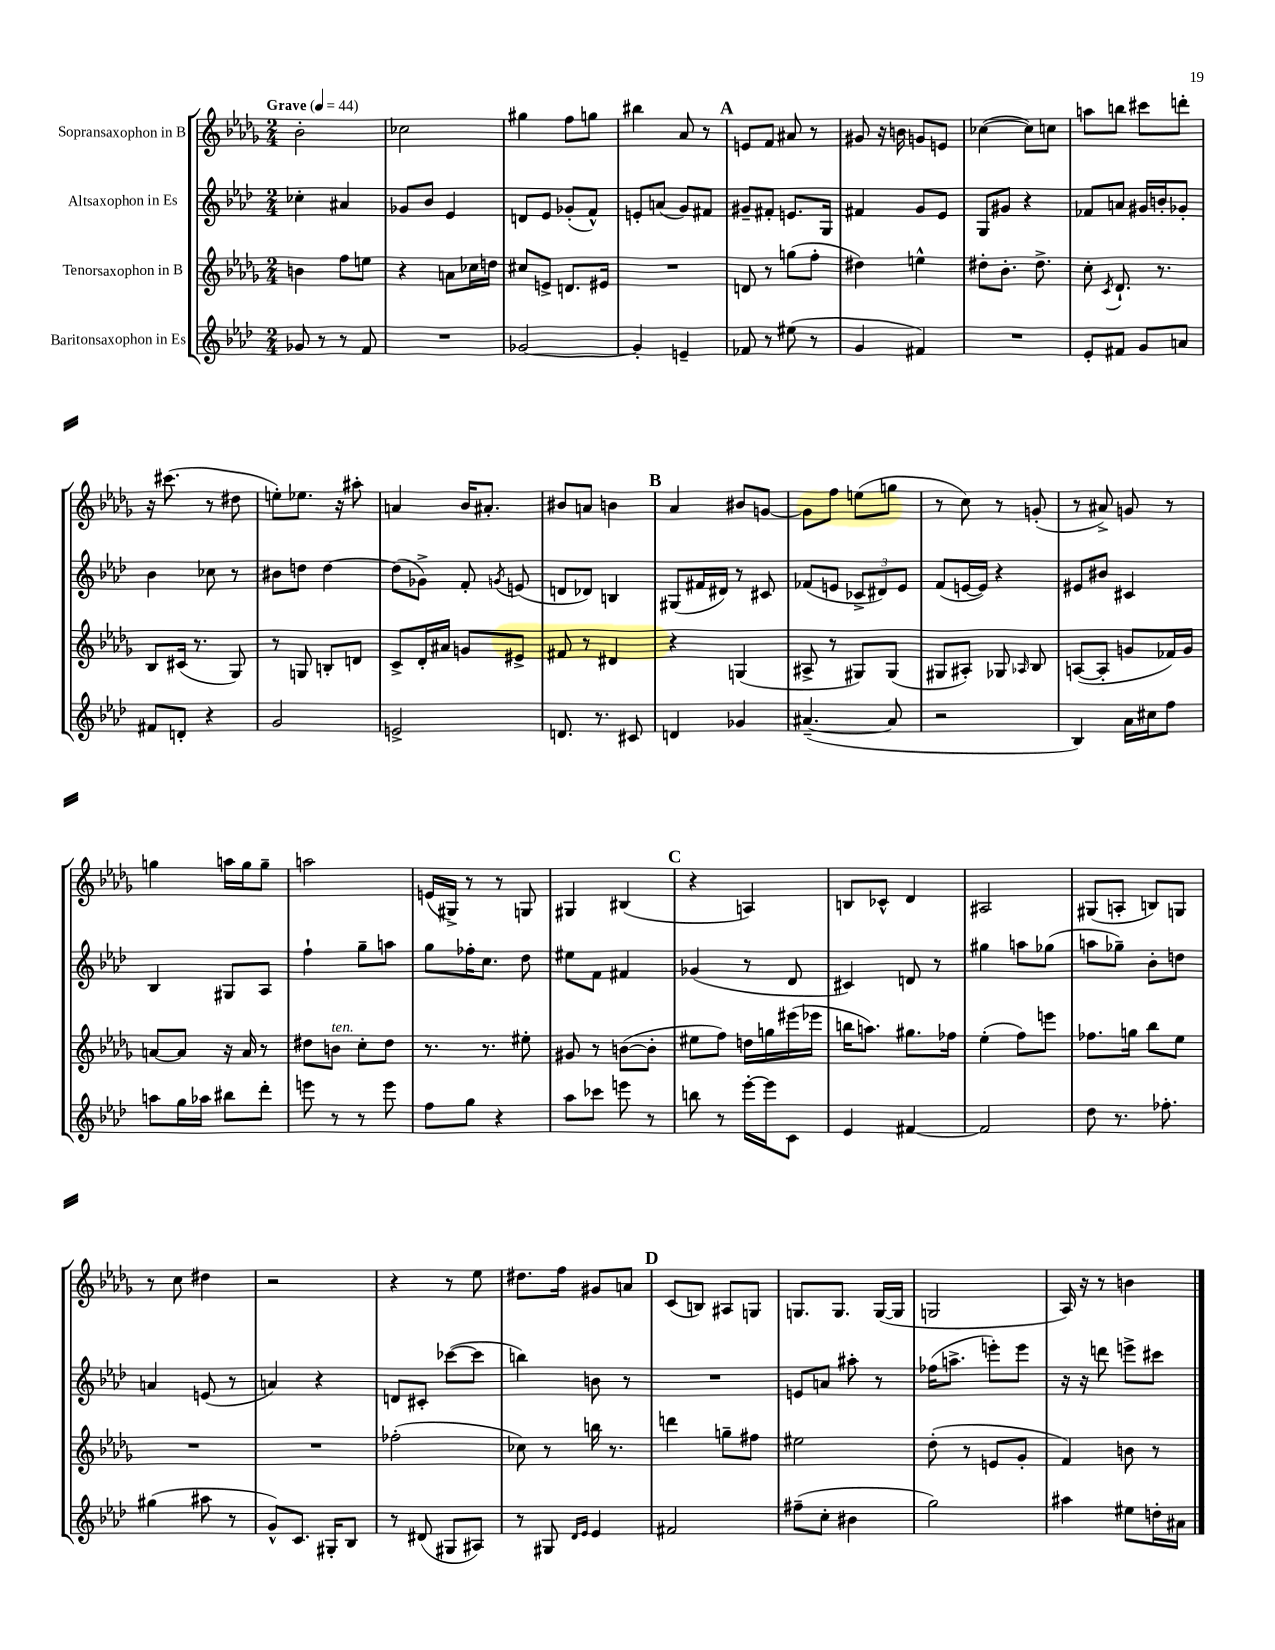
<<
\new StaffGroup <<
\new Staff = "s0" \with { instrumentName = "Sopransaxophon in B" } {
    \clef treble \key des \major \numericTimeSignature \time 2/4 \tempo "Grave" 4 = 44
    \autoBeamOff bes'2-. |
    ces''2 |
    gis''4 f''8[ g''8] |
    bis''4 aes'8 r8 |
    \mark \markup { \bold "A" } e'8[ f'8] ais'8 r8 |
    gis'8 r16 b'16 g'8[ e'8] |
    ces''4~( ces''8[) c''8] |
    a''8[ b''8] cis'''8[ d'''8]-. |
    r16 cis'''8.( r8 dis''8 |
    e''8[-.) ees''8.] r16 ais''8-. |
    a'4 bes'16[ ais'8.]-. |
    bis'8[ a'8] b'4 |
    \mark \markup { \bold "B" } aes'4 bis'8[ g'8]~ |
    g'8[ f''8] e''8[( g''8] |
    r8 c''8) r8 g'8-.( |
    r8 ais'8->) g'8 r8 |
    g''4 a''16[ g''16 g''8]-- |
    a''2 |
    e'16[( gis16]->) r8 r8 g8 |
    gis4 bis4( |
    \mark \markup { \bold "C" } r4 a4) |
    b8[ ces'8]-^ des'4 |
    ais2 |
    gis8[( a8]-. b8[) g8] |
    r8 c''8 dis''4 |
    r2 |
    r4 r8 ees''8 |
    dis''8.[ f''16] gis'8[ a'8] |
    \mark \markup { \bold "D" } c'8[( b8]) ais8[ g8] |
    g8.[ g8.] g16[~( g16] |
    g2 |
    aes16) r16 r8 b'4 \bar "|." |
}
\new Staff = "s1" \with { instrumentName = "Altsaxophon in Es" } {
    \clef treble \key aes \major \numericTimeSignature \time 2/4
    \autoBeamOff ces''4-. ais'4 |
    ges'8[ bes'8] ees'4 |
    d'8[ ees'8] ges'8[-.( f'8]-^) |
    e'8[-. a'8]( g'8[) fis'8] |
    \mark \markup { \bold "A" } gis'8[-- fis'8]-. e'8.[ g16] |
    fis'4 g'8[ ees'8] |
    g8[ gis'8] r4 |
    fes'8[ a'8] gis'16[ b'16-. ges'8]-. |
    bes'4 ces''8 r8 |
    bis'8[ d''8] d''4~ |
    d''8[( ges'8]->) f'8-. \acciaccatura { g'8 } e'8( |
    d'8[ des'8]) b4 |
    \mark \markup { \bold "B" } gis8[( fis'16 dis'16]) r8 cis'8 |
    fes'8[( e'8] \tuplet 3/2 { ces'8[-> dis'8) e'8] } |
    f'8[( e'16~ e'16]) r4 |
    eis'8[ bis'8] cis'4 |
    bes4 gis8[ aes8] |
    f''4-! g''8[-- a''8] |
    g''8[ fes''16-. c''8.] des''8 |
    eis''8[ f'8] fis'4 |
    \mark \markup { \bold "C" } ges'4( r8 des'8 |
    cis'4) d'8 r8 |
    gis''4 a''8[ ges''8]( |
    a''8[ ges''8]--) bes'8[-. d''8] |
    a'4 e'8( r8 |
    a'4) r4 |
    d'8[ cis'8]-. ces'''8[~( ces'''8] |
    b''4) b'8 r8 |
    \mark \markup { \bold "D" } R2 |
    e'8[ a'8] ais''8-. r8 |
    fes''16[( a''8.]-> e'''8[-.) e'''8] |
    r16 r16 d'''8 e'''8[-> cis'''8] \bar "|." |
}
\new Staff = "s2" \with { instrumentName = "Tenorsaxophon in B" } {
    \clef treble \key des \major \numericTimeSignature \time 2/4
    \autoBeamOff b'4 f''8[ e''8] |
    r4 a'8[ ces''16 d''16] |
    cis''8[ e'8]-> d'8.[ eis'16] |
    R2 |
    \mark \markup { \bold "A" } d'8 r8 g''8[( f''8]-. |
    dis''4) e''4-^ |
    dis''8[-. bes'8.]-. dis''8.-> |
    c''8-. \acciaccatura { c'8 } des'8.-! r8. |
    bes8[ cis'16]( r8. ges8) |
    r8 g8 b8[-. d'8] |
    c'8[-> des'16-. ais'16] g'8[ eis'8]-> |
    fis'8 r8 dis'4 |
    \mark \markup { \bold "B" } r4 g4( |
    ais8-> r8 gis8[) gis8]( |
    gis8[ ais8]-.) ges8 \grace { aes16 } bes8 |
    a8[~( a8]-. g'8[ fes'16) g'16] |
    a'8[~ a'8] r16 a'16 r8 |
    dis''8[ b'8]^\markup { \italic "ten." } c''8[-. dis''8] |
    r8. r8. eis''8-. |
    gis'8 r8 b'8[~( b'8]-. |
    \mark \markup { \bold "C" } eis''8[ f''8]) d''16[ g''16 eis'''16( ees'''16] |
    b''16[ a''8.]) gis''8.[ fes''16] |
    ees''4-.( f''8[) e'''8] |
    fes''8.[ g''16] bes''8[ ees''8] |
    R2 |
    R2 |
    fes''2-.( |
    ces''8) r8 b''16 r8. |
    \mark \markup { \bold "D" } d'''4 g''8[-- fis''8] |
    eis''2 |
    des''8-.( r8 e'8[ ges'8]-. |
    f'4) b'8 r8 \bar "|." |
}
\new Staff = "s3" \with { instrumentName = "Baritonsaxophon in Es" } {
    \clef treble \key aes \major \numericTimeSignature \time 2/4
    \autoBeamOff ges'8 r8 r8 f'8 |
    R2 |
    ges'2~ |
    ges'4-. e'4-- |
    \mark \markup { \bold "A" } fes'8 r8 eis''8( r8 |
    g'4 fis'4) |
    R2 |
    ees'8[-. fis'8] g'8[ a'8] |
    fis'8[ d'8]-. r4 |
    g'2 |
    e'2-> |
    d'8. r8. cis'8 |
    \mark \markup { \bold "B" } d'4 ges'4 |
    ais'4.~--( ais'8 |
    r2 |
    bes4) aes'16[ cis''16 f''8] |
    a''8[ g''16 aes''16] bis''8[ des'''8]-. |
    e'''8 r8 r8 e'''8 |
    f''8[ g''8] r4 |
    aes''8[ ces'''8] e'''8 r8 |
    \mark \markup { \bold "C" } b''8 r8 ees'''16[~-. ees'''16 c'8] |
    ees'4 fis'4~ |
    fis'2 |
    des''8 r8. fes''8.-. |
    gis''4( ais''8 r8 |
    g'8[-^) c'8.] gis16[-. bes8] |
    r8 dis'8( gis8[ ais8]) |
    r8 gis8 \grace { des'16[ ees'16] } ees'4 |
    \mark \markup { \bold "D" } fis'2 |
    fis''8[--( c''8]-. bis'4 |
    g''2) |
    ais''4 eis''8[ d''16-. ais'16] \bar "|." |
}
>>
>>
\layout { \context { \Score \remove "Bar_number_engraver" } }
